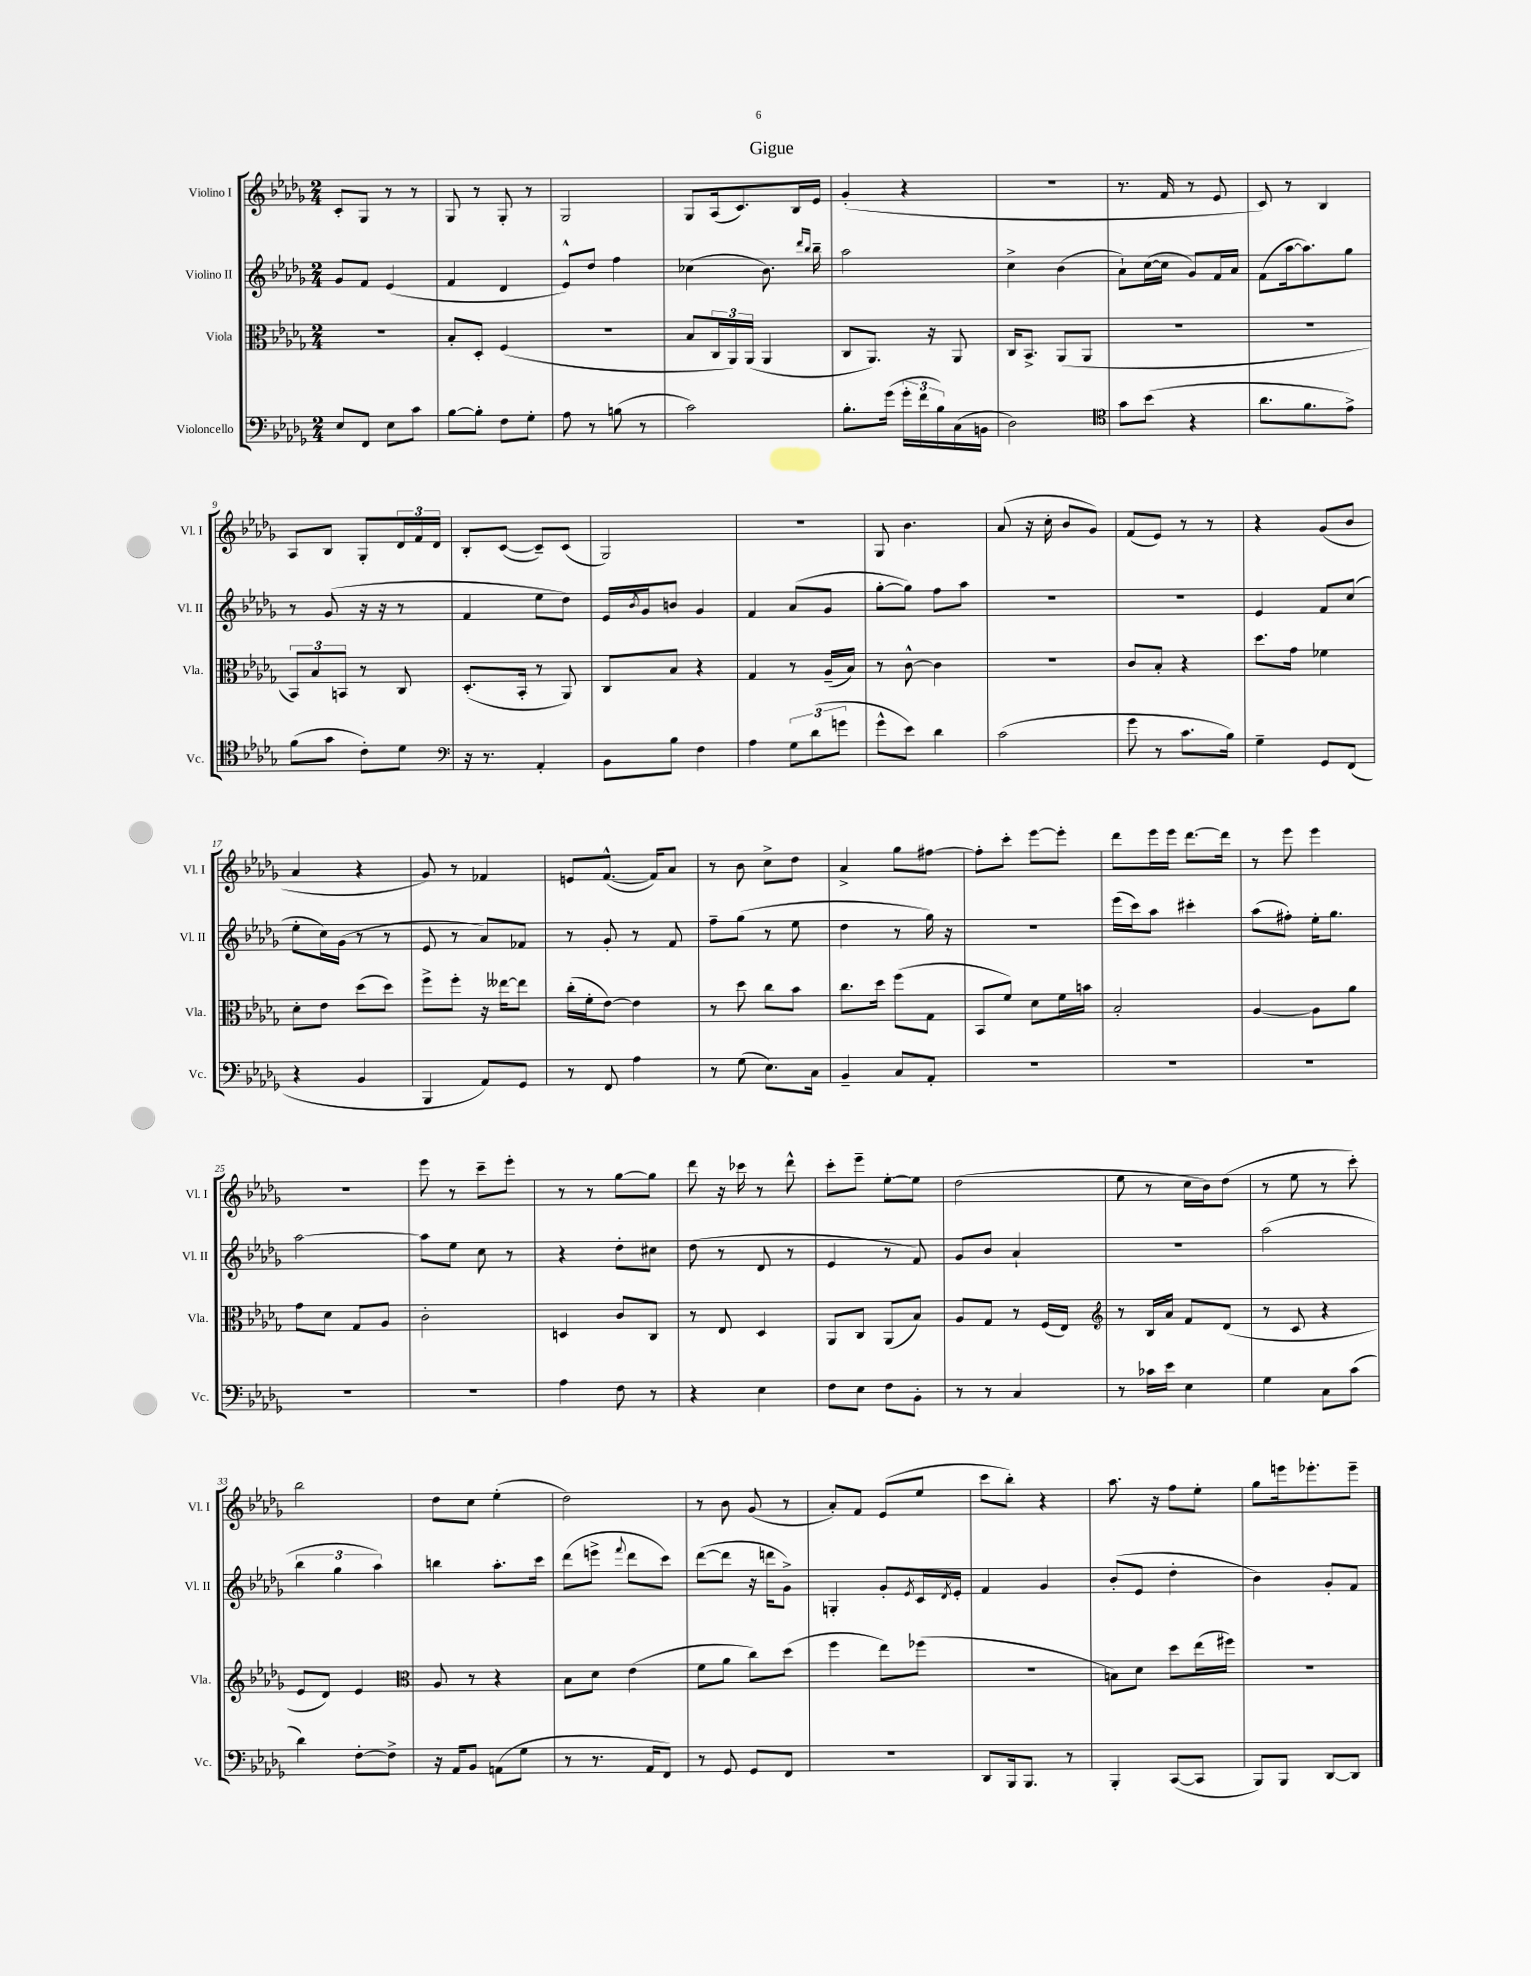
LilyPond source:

\header { title = "Gigue" }
<<
\new StaffGroup <<
\new Staff = "s0" \with { instrumentName = "Violino I" shortInstrumentName = "Vl. I" } {
    \clef treble \key des \major \numericTimeSignature \time 2/4
    c'8-. ges8 r8 r8 |
    ges8 r8 ges8-. r8 |
    ges2 |
    ges8 aes16( c'8.) bes16 ees'16 |
    ges'4-.( r4 |
    R2 |
    r8. f'16 r8 ees'8 |
    c'8) r8 bes4 |
    aes8 bes8 ges8-. \tuplet 3/2 { des'16 f'16 des'16 } |
    bes8-. c'8~( c'8--) c'8( |
    ges2) |
    r2 |
    ges8 bes'4. |
    aes'8( r16 c''16-. bes'8 ges'8) |
    f'8( ees'8) r8 r8 |
    r4 ges'8( bes'8 |
    aes'4 r4 |
    ges'8) r8 fes'4 |
    e'8 f'8.~-^( f'16) aes'8 |
    r8 bes'8 c''8-> des''8 |
    aes'4-> ges''8 fis''8~ |
    fis''8-. c'''8-. ees'''8~ ees'''8-. |
    des'''8 ees'''16 ees'''16 des'''8.~ des'''16 |
    r8 ees'''8 ees'''4 |
    R2 |
    ees'''8 r8 c'''8-- ees'''8-. |
    r8 r8 ges''8~ ges''8 |
    des'''8 r16 ces'''16 r8 des'''8-^ |
    c'''8-. ees'''8-- ees''8~-. ees''8 |
    des''2( |
    ees''8 r8 c''16 bes'16) des''8( |
    r8 ees''8 r8 c'''8-.) |
    bes''2 |
    des''8 c''8 ees''4-.( |
    des''2) |
    r8 bes'8 ges'8( r8 |
    aes'8-.) f'8 ees'8( ees''8 |
    c'''8 bes''8-.) r4 |
    aes''8. r16 f''8 ees''8-. |
    ges''8 e'''16 ees'''8.-. ees'''8-- \bar "|." |
}
\new Staff = "s1" \with { instrumentName = "Violino II" shortInstrumentName = "Vl. II" } {
    \clef treble \key des \major \numericTimeSignature \time 2/4
    ges'8 f'8 ees'4( |
    f'4 des'4 |
    ees'8-^) des''8 f''4 |
    ces''4( bes'8.) \grace { des'''16 bes''16 } bes''16-- |
    aes''2 |
    c''4-> bes'4( |
    aes'8-!) c''16~( c''16 ges'8) f'16 aes'16 |
    f'8( aes''16~ aes''8.) ges''8 |
    r8 ges'8( r16 r16 r8 |
    f'4 ees''8 des''8) |
    ees'16 \acciaccatura { bes'8 } ges'16 b'8 ges'4 |
    f'4 aes'8( ges'8 |
    ges''8~-. ges''8) f''8 aes''8 |
    R2 |
    R2 |
    ees'4 f'8 c''8( |
    ees''8-. c''16) ges'16( r8 r8 |
    ees'8 r8 aes'8) fes'8 |
    r8 ges'8-. r8 f'8 |
    f''8-- ges''8( r8 ees''8 |
    des''4 r8 ges''16) r16 |
    R2 |
    ees'''16( c'''16) aes''8 cis'''4-. |
    aes''8( fis''8-.) ees''16-. ges''8. |
    aes''2~ |
    aes''8 ees''8 c''8 r8 |
    r4 des''8-. cis''8 |
    des''8( r8 des'8 r8 |
    ees'4 r8 f'8) |
    ges'8 bes'8 aes'4-! |
    R2 |
    aes''2( |
    \tuplet 3/2 { bes''4 ges''4 aes''4) } |
    b''4 aes''8.-. c'''16 |
    des'''8( e'''8-> \appoggiatura { f'''8 } des'''8 c'''8) |
    des'''8~( des'''8 r16 d'''16 ges'8->) |
    g4-. ges'8-. \acciaccatura { ees'8 } c'16 \acciaccatura { des'8 } ees'16-. |
    f'4 ges'4 |
    bes'8-.( ees'8 des''4-. |
    bes'4) ges'8-. f'8 \bar "|." |
}
\new Staff = "s2" \with { instrumentName = "Viola" shortInstrumentName = "Vla." } {
    \clef alto \key des \major \numericTimeSignature \time 2/4
    R2 |
    bes8-. des8-. f4( |
    R2 |
    bes8 \tuplet 3/2 { c16 aes,16) aes,16( } aes,4 |
    c8 aes,8.) r16 aes,8 |
    c16 bes,8.-> aes,8( aes,8 |
    r2 |
    r2 |
    \tuplet 3/2 { bes,8) bes8 b,8 } r8 c8 |
    des8.-.( bes,16-. r8 aes,8) |
    c8 bes8 r4 |
    ges4 r8 aes16--( bes16) |
    r8 c'8~-^ c'4 |
    r2 |
    c'8 bes8-. r4 |
    des''8. ges'16 fes'4 |
    des'8-. ees'8 des''8( des''8) |
    f''8-> f''8-. r16 eeses''16~ eeses''8 |
    c''16-.( f'16-. ees'8~) ees'4 |
    r8 des''8 c''8 bes'8 |
    c''8. des''16 f''8( ges8 |
    bes,8 f'8) des'8 f'16 b'16 |
    bes2-. |
    aes4~ aes8 aes'8 |
    ges'8 des'8 ges8 aes8 |
    c'2-. |
    d4 c'8 c8 |
    r8 ees8 des4 |
    aes,8 c8 aes,8( bes8) |
    aes8 ges8 r8 f16( ees16) |
    \clef treble r8 bes16 aes'16 f'8 des'8( |
    r8 c'8 r4 |
    ees'8 des'8) ees'4 |
    \clef alto aes8 r8 r4 |
    bes8 des'8 ees'4( |
    f'8 aes'8 c''8) des''8( |
    f''4 ees''8) fes''8( |
    r2 |
    b8) des'8 des''8 ees''16( fis''16) |
    r2 \bar "|." |
}
\new Staff = "s3" \with { instrumentName = "Violoncello" shortInstrumentName = "Vc." } {
    \clef bass \key des \major \numericTimeSignature \time 2/4
    ees8 f,8 ees8 c'8 |
    bes8~ bes8-. f8 ges8-. |
    aes8 r8 b8( r8 |
    c'2) |
    bes8.-. ges'16( \tuplet 3/2 { ges'16-. f'16 bes16) } c16( b,16 |
    des2) |
    \clef tenor ges'8 bes'8( r4 |
    aes'8. f'8. ees'8->) |
    f'8( ges'8 c'8-.) des'8 |
    \clef bass r16 r8. aes,4-. |
    bes,8 bes8 f4 |
    aes4 \tuplet 3/2 { ges8 des'8( g'8 } |
    ges'8-^ ees'8) des'4 |
    c'2( |
    ges'8 r8 c'8. bes16) |
    ges4-- ges,8 f,8( |
    r4 bes,4 |
    bes,,4 aes,8) ges,8 |
    r8 f,8 aes4 |
    r8 ges8( ees8.) c16 |
    bes,4-- c8 aes,8-. |
    r2 |
    R2 |
    R2 |
    R2 |
    R2 |
    aes4 f8 r8 |
    r4 ees4 |
    f8 ees8 f8 bes,8-. |
    r8 r8 c4 |
    r8 ces'16 ees'16 ees4 |
    ges4 c8 c'8( |
    des'4) f8~-. f8-> |
    r16 aes,16 bes,8 a,8( ges8 |
    r8 r8. aes,16 f,8) |
    r8 ges,8 ges,8 f,8 |
    R2 |
    des,8 bes,,16 bes,,8. r8 |
    bes,,4-. c,8~( c,8 |
    bes,,8) bes,,8 des,8~ des,8 \bar "|." |
}
>>
>>
